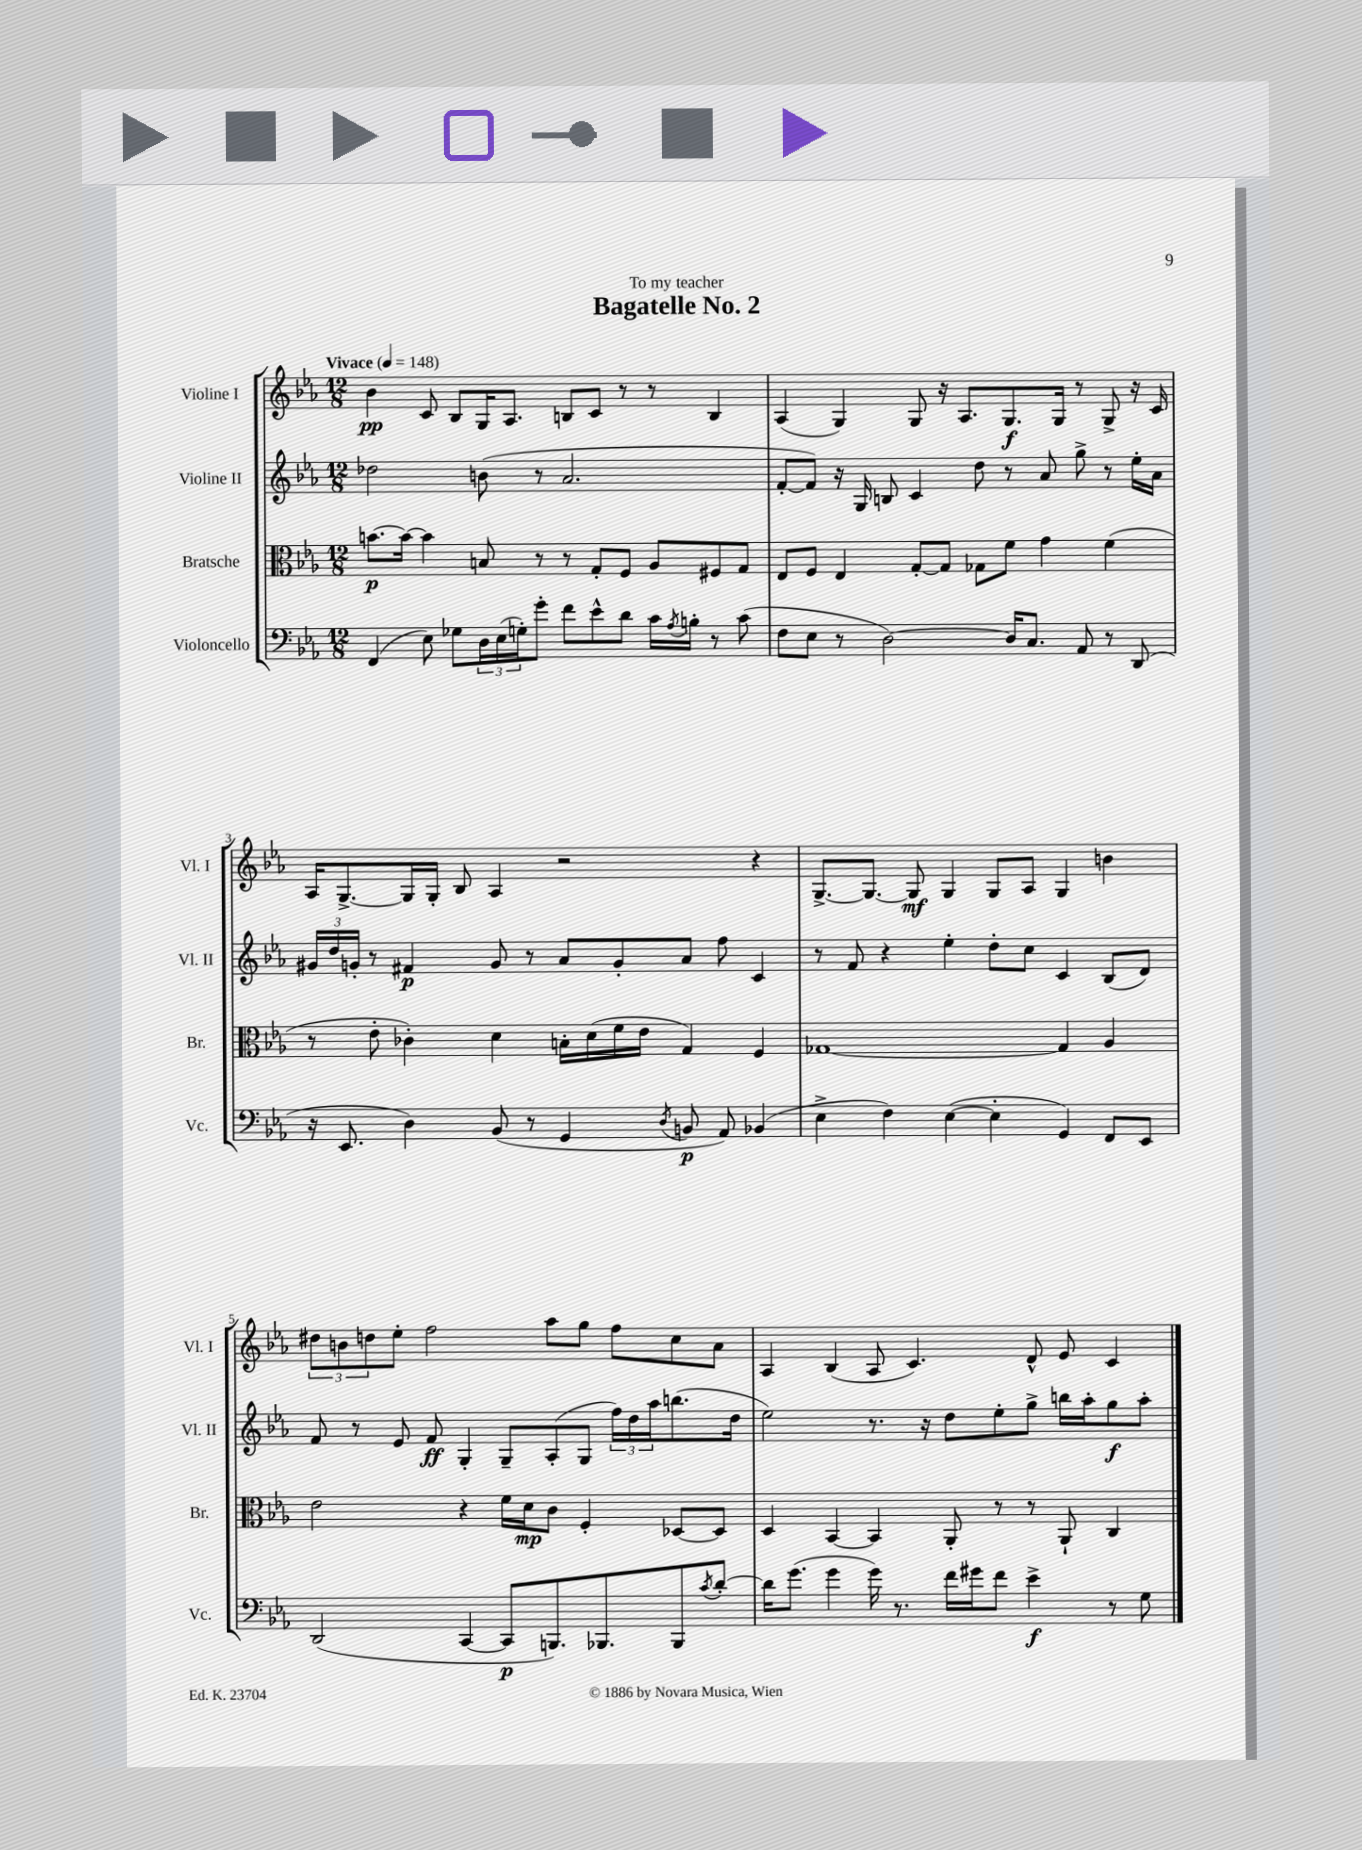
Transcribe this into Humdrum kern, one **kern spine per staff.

**kern	**dynam	**kern	**dynam	**kern	**dynam	**kern	**dynam
*part4	*part4	*part3	*part3	*part2	*part2	*part1	*part1
*staff4	*staff4	*staff3	*staff3	*staff2	*staff2	*staff1	*staff1
*I"Violoncello	*	*I"Bratsche	*	*I"Violine II	*	*I"Violine I	*
*I'Vc.	*	*I'Br.	*	*I'Vl. II	*	*I'Vl. I	*
*clefF4	*	*clefC3	*	*clefG2	*	*clefG2	*
*k[b-e-a-]	*	*k[b-e-a-]	*	*k[b-e-a-]	*	*k[b-e-a-]	*
*M12/8	*	*M12/8	*	*M12/8	*	*M12/8	*
*MM148	*	*MM148	*	*MM148	*	*MM148	*
=1	=1	=1	=1	=1	=1	=1	=1
!	!	!	!	!	!	!LO:TX:a:B:t=Vivace	!
(4FF/	.	[8.bn\L	p	2dd-X\	.	4b-\	pp
.	.	16b\Jk_	.	.	.	.	.
8E-\)	.	4b\]	.	.	.	8c/	.
8G-X\L	.	.	.	.	.	8B-/L	.
24D\L	.	8Bn/	.	(8bn\	.	16G/K	.
(24E-\	.	.	.	.	.	.	.
.	.	.	.	.	.	8.A-/J	.
24Gn'\J)	.	.	.	.	.	.	.
8g'\J	.	8r	.	8r	.	.	.
8f\L	.	8r	.	2.a-/	.	8Bn/L	.
8e-^^\	.	8G'/L	.	.	.	8c/J	.
8d\J	.	8F/J	.	.	.	8r	.
16c\LL	.	8A-/L	.	.	.	8r	.
8qA-/	.	.	.	.	.	.	.
16Bn'\JJ	.	.	.	.	.	.	.
8r	.	8F#X/	.	.	.	4B/	.
(8c\	.	8G/J	.	.	.	.	.
=2	=2	=2	=2	=2	=2	=2	=2
8F\L	.	8E-/L	.	[8f'/L	.	(4A-/	.
8E-\J	.	8F/J	.	8f/J])	.	.	.
8r	.	4E-/	.	16r	.	4G/)	.
.	.	.	.	16G/	.	.	.
[2D\)	.	.	.	8Bn/	.	.	.
.	.	[8G'/L	.	4c/	.	8G/	.
.	.	8G/J]	.	.	.	16r	.
.	.	.	.	.	.	8.A-/L	.
.	.	8G-X\L	.	8dd\	.	.	.
16D/KL]	.	8f\J	.	8r	.	8.G/	f
8.C/J	.	.	.	.	.	.	.
.	.	4g\	.	8a-/	.	.	.
.	.	.	.	.	.	16G/Jk	.
8AA-/	.	.	.	8gg^\	.	8r	.
8r	.	(4f\	.	8r	.	8G^/	.
(8DD/	.	.	.	16ee-'\LL	.	16r	.
.	.	.	.	16a-\JJ	.	16c/	.
!!LO:LB:g=z
=3	=3	=3	=3	=3	=3	=3	=3
16r	.	8r	.	24g#X/LL	.	16A-/KL	.
.	.	.	.	24dd/	.	.	.
8.EE-/	.	.	.	.	.	[8.G^/	.
.	.	.	.	24gn'/JJ	.	.	.
.	.	8e-'\	.	8r	.	.	.
4D\)	.	4c-X'\)	.	4f#X/	p	16G/L]	.
.	.	.	.	.	.	16G'/JJ	.
.	.	.	.	.	.	8B-/	.
(8BB-/	.	4d\	.	8g/	.	4A-/	.
8r	.	.	.	8r	.	.	.
4GG/	.	16Bn'\LL	.	8a-/L	.	2r	.
.	.	(16d\	.	.	.	.	.
.	.	16f\	.	8g'/	.	.	.
.	.	16e-\JJ	.	.	.	.	.
8qD/	.	.	.	.	.	.	.
8BBn/	p	4G/)	.	8a-/J	.	.	.
8AA-/)	.	.	.	8ff\	.	.	.
(4BB-X/	.	4F/	.	4c/	.	4r	.
=4	=4	=4	=4	=4	=4	=4	=4
4E-^\	.	[1G-X	.	8r	.	[8.G^/L	.
.	.	.	.	8f/	.	.	.
.	.	.	.	.	.	8.G/J_	.
4F\)	.	.	.	4r	.	.	.
.	.	.	.	.	.	8G/]	mf
([4E-\	.	.	.	4ee-'\	.	4G/	.
4E-'\]	.	.	.	8dd'\L	.	8G/L	.
.	.	.	.	8cc\J	.	8A-/J	.
4GG/)	.	4G-/]	.	4c/	.	4G/	.
8FF/L	.	4A-/	.	(8B-/L	.	4bn\	.
8EE-/J	.	.	.	8d/J)	.	.	.
!!LO:LB:g=z
=5	=5	=5	=5	=5	=5	=5	=5
(2DD/	.	2e-\	.	8f/	.	12dd#X\L	.
.	.	.	.	.	.	12bn\	.
.	.	.	.	8r	.	.	.
.	.	.	.	.	.	12ddn\	.
.	.	.	.	8e-/	.	8ee-'\J	.
.	.	.	.	8f/	ff	2ff\	.
[4CC/	.	4r	.	4G'/	.	.	.
8CC/L]	p	16f\LL	.	8G~/L	.	.	.
.	.	16d\J	mp	.	.	.	.
8.BBBn/)	.	8c\J	.	(8A-'/	.	8aa-\L	.
.	.	4F'/	.	8G/J	.	8gg\J	.
8.BBB-X/	.	.	.	.	.	.	.
.	.	.	.	24ff\LL)	.	8ff\L	.
.	.	.	.	24dd\	.	.	.
.	.	.	.	24aa-\J	.	.	.
8BBB-/	.	[8D-X/L	.	(8.bbn\	.	8cc\	.
8qc/	.	.	.	.	.	.	.
[8d'/J	.	8D-/J]	.	.	.	8a-\J	.
.	.	.	.	16dd\Jk	.	.	.
=6	=6	=6	=6	=6	=6	=6	=6
16d\KL]	.	4D/	.	2ee-\)	.	4A-/	.
(8.g\J	.	.	.	.	.	.	.
4g\	.	[4BB-/	.	.	.	(4B-/	.
16g\)	.	4BB-/]	.	8.r	.	8A-/	.
8.r	.	.	.	.	.	.	.
.	.	.	.	.	.	4.c/)	.
.	.	.	.	16r	.	.	.
16f\LL	.	8AA-'/	.	8dd\L	.	.	.
16g#X\J	.	.	.	.	.	.	.
8f\J	.	8r	.	8ee-'\	.	.	.
4e-^\	f	8r	.	8gg^\J	.	8d^^/	.
.	.	8AA-`/	.	16bbn\LL	.	8e-/	.
.	.	.	.	16aa-'\J	.	.	.
8r	.	4C/	.	8gg\	f	4c/	.
8G\	.	.	.	8aa-'\J	.	.	.
==	==	==	==	==	==	==	==
*-	*-	*-	*-	*-	*-	*-	*-
